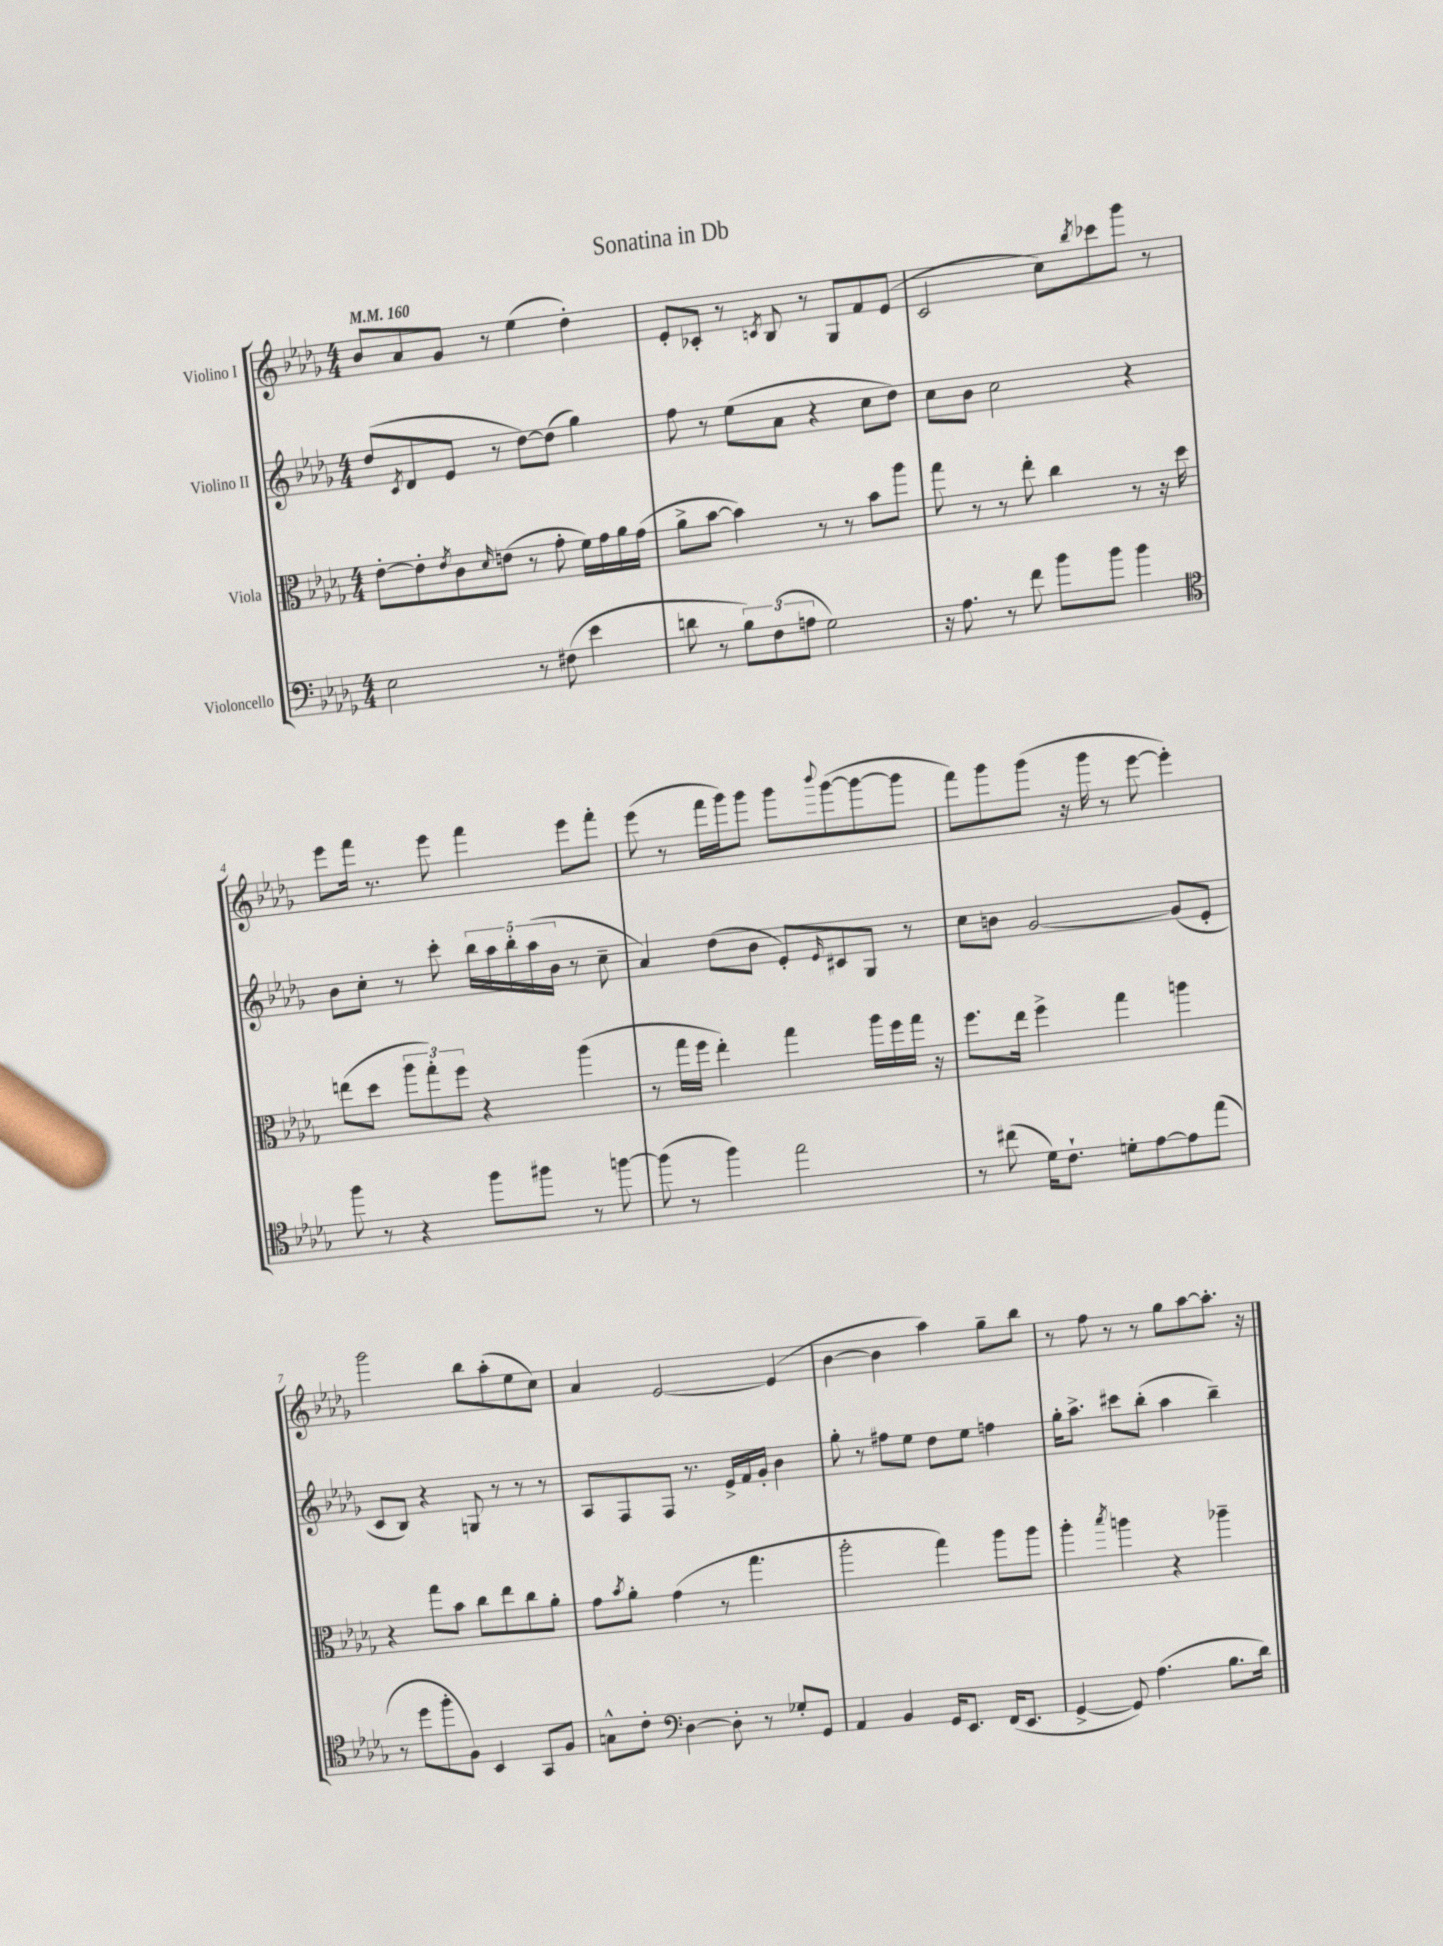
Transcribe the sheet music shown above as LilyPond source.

\header { title = "Sonatina in Db" }
<<
\new StaffGroup <<
\new Staff = "s0" \with { instrumentName = "Violino I" } {
    \clef treble \key des \major \numericTimeSignature \time 4/4 \tempo 4 = 160
    bes'8 aes'8 ges'8 r8 ees''4( des''4-.) |
    ees'8-. ces'8-. r8 \acciaccatura { c'8 } bes8 r8 ges8 f'8 ees'8( |
    c'2 c''8) \acciaccatura { bes''8 } ces'''8 ges'''8 r8 |
    ees'''8 f'''16 r8. ees'''8 f'''4 ees'''8 f'''8-. |
    ees'''8( r8 f'''16 ges'''16) ges'''8 ges'''8 \appoggiatura { bes'''8 } ges'''8~( ges'''8~ ges'''8 |
    f'''8) ges'''8 ges'''8( r16 ges'''16 r8 ees'''8~ ees'''4-.) |
    ges'''2 bes''8 aes''8-.( ees''8 c''8) |
    aes'4 ees'2~ ees'4( |
    bes'4~ bes'4 aes''4) ges''8-- bes''8 |
    r8 f''8 r8 r8 ges''8 aes''8~ aes''8.-. r16 \bar "|." |
}
\new Staff = "s1" \with { instrumentName = "Violino II" } {
    \clef treble \key des \major \numericTimeSignature \time 4/4
    des''8( \acciaccatura { c'8 } des'8 ees'8 r8 des''8~) des''8( ges''4) |
    f''8 r8 ees''8( aes'8 r4 c''8 des''8) |
    c''8 bes'8 c''2 r4 |
    bes'8 c''8-. r8 c'''8-. \tuplet 5/4 { bes''16 aes''16 bes''16-. aes''16( bes'16 } r8 c''8-- |
    aes'4) des''8( bes'8 ees'8-.) \grace { ees'16 } cis'8 ges8 r8 |
    c''8 b'8 ges'2~ ges'8( ees'8-. |
    c'8 bes8) r4 g8 r8 r8 r8 |
    aes8 f8 f8 r8. ees'16-> f'16 ges'16-. bes'4 |
    ges''8-. r8 fis''8 ees''8 des''8 ees''8 f''4 |
    ges''16-. aes''8.-> cis'''8 bes''8-.( aes''4 bes''4--) \bar "|." |
}
\new Staff = "s2" \with { instrumentName = "Viola" } {
    \clef alto \key des \major \numericTimeSignature \time 4/4
    ees'8~-. ees'8-. \acciaccatura { ees'8 } c'8 \grace { des'16 } e'8( r8 ges'8-. f'16) ges'16 aes'16 ges'16( |
    aes'8-> bes'8~ bes'4) r8 r8 bes'8 aes''8 |
    ges''8 r8 r8 ees''8-. c''4 r8 r16 des''16 |
    e''8( des''8 \tuplet 3/2 { aes''8 ges''8-.) f''8 } r4 aes''4( |
    r8 ges''16 f''16 ees''4-.) ges''4 aes''16 f''16 ges''16 r16 |
    f''8. ees''16 f''4-> ges''4 a''4 |
    r4 ges''8 bes'8 c''8 ees''8 c''8 aes'8-. |
    ges'8 \acciaccatura { bes'8 } aes'8-. ges'4( r8 ges''4. |
    aes''2-. ges''4) aes''8 aes''8 |
    aes''4-. \acciaccatura { bes''8 } a''4 r4 aes''4-- \bar "|." |
}
\new Staff = "s3" \with { instrumentName = "Violoncello" } {
    \clef bass \key des \major \numericTimeSignature \time 4/4
    ees2 r8 fis8( ees'4 |
    d'8 r8 \tuplet 3/2 { bes8) f8( a8 } ges2) |
    r16 aes8. r8 f'8 bes'8 bes'8 bes'4 |
    \clef tenor f''8 r8 r4 f''8 fis''8 r8 f''8~ |
    f''8( r8 f''4) ees''2 |
    r8 cis''8( des'16) c'8.-! d'8-. ees'8~ ees'8 ees''8( |
    r8 des''8 f''8-. f8) bes,4 ges,8 f8 |
    g8-^ c'8-. \clef bass des4~ des8-. r8 ges8-. ges,8 |
    aes,4 bes,4 ges,16 ees,8. f,16( ees,8. |
    ges,4~-> ges,8) aes4.( bes8. des'16) \bar "|." |
}
>>
>>
